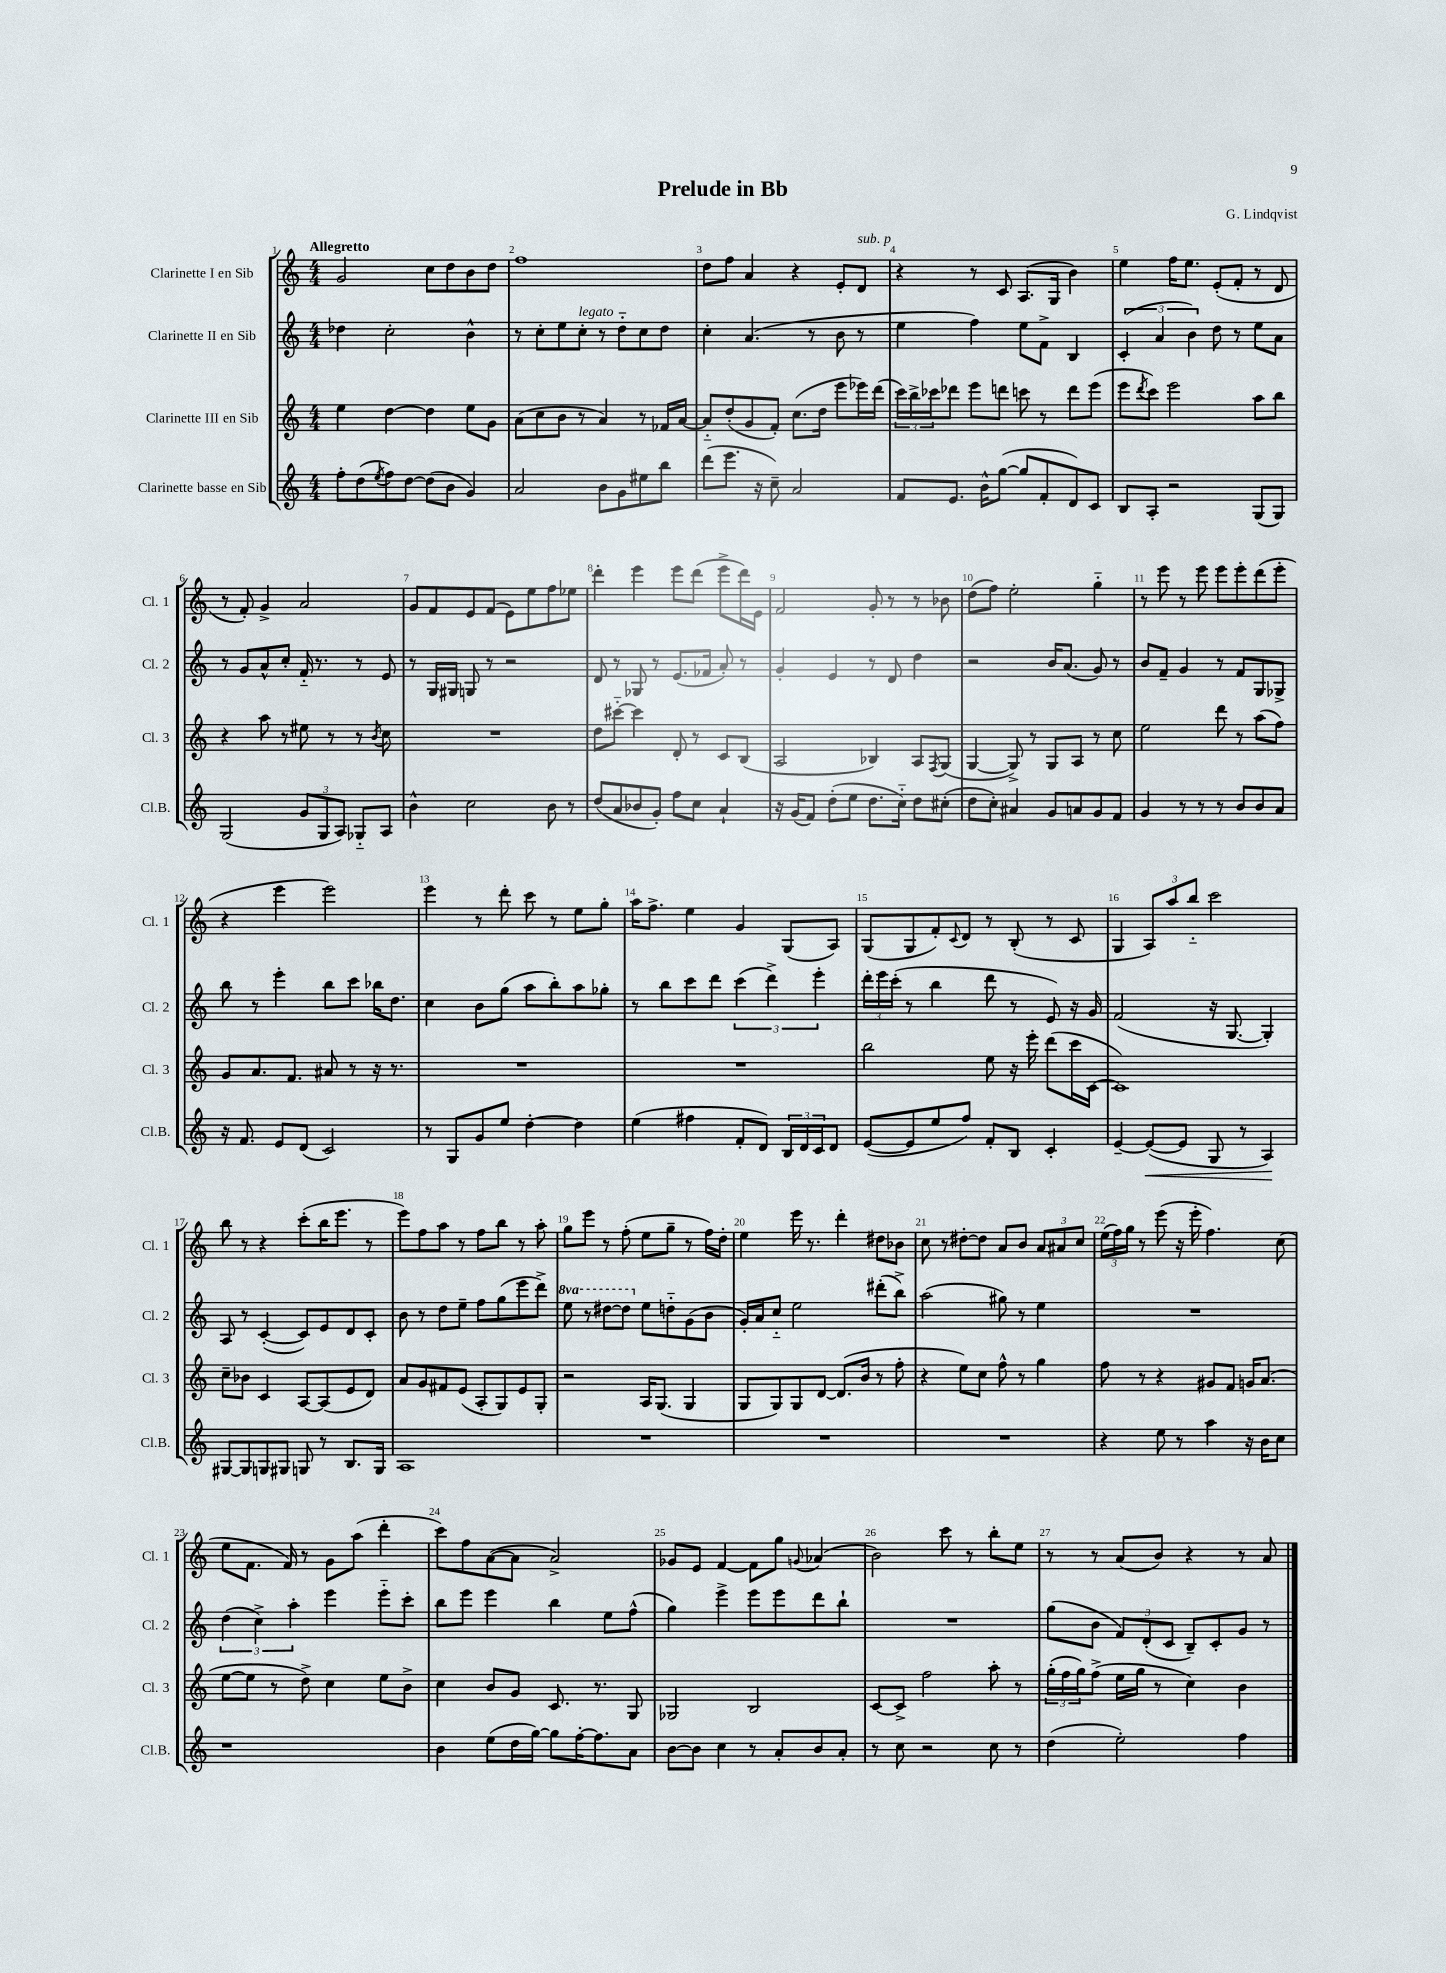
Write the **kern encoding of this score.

**kern	**kern	**kern	**kern
*staff4	*staff3	*staff2	*staff1
*clefG2	*clefG2	*clefG2	*clefG2
*k[]	*k[]	*k[]	*k[]
*M4/4	*M4/4	*M4/4	*M4/4
8ff'	4ee	4dd-	2g
(8dd	.	.	.
8qee	.	.	.
8ff)	[4dd	2cc'	.
[8dd	.	.	.
(8dd]	4dd]	.	8cc
8b	.	.	8dd
4g)	8ee	4b^^	8b
.	8g	.	8dd
=	=	=	=
2a	(8a	8r	1ff
.	8cc	8cc'	.
.	8b	8ee	.
.	8r	8cc'	.
8b	4a)	8r	.
8g	.	8dd'~	.
8ee#	8r	8cc	.
8bb	16f-	8dd	.
.	[16a	.	.
=	=	=	=
(8ddd	8a'~]	4cc'	8dd
8.eee	(8dd'	.	8ff
.	8g	(4.a	4a
16r	.	.	.
8cc~)	8f')	.	.
2a	(8.cc	.	4r
.	.	8r	.
.	16dd	.	.
.	8eee	8b	8e'
.	16eee-)	8r	8d
.	(16ddd	.	.
=	=	=	=
8f	24ccc)	4ee	4r
.	24bb^	.	.
.	24ccc-	.	.
8.e	8ddd-	.	.
.	8eee	4ff)	8r
16b^^	.	.	.
([8gg	8ddd	.	8c
8gg]	8ccc	8ee	(8.A
8f'	8r	8f^	.
.	.	.	16G
8d)	8ddd	4B	4b)
8c	(8eee	.	.
=	=	=	=
8B	8eee	(6c'	4ee
.	8qddd	.	.
8A'	8ccc)	.	.
.	.	6a	.
2r	2eee	.	16ff
.	.	.	8.ee
.	.	6b)	.
.	.	8dd	(8e'
.	.	8r	8f'
(8G	8aa	8ee	8r
8G)	8bb	8a	8d
=	=	=	=
(2G	4r	8r	8r
.	.	8g	8f')
.	8aa	8a^^	4g^
.	8r	8cc'	.
12g	8ee#	16f'~	2a
.	.	8.r	.
12G	.	.	.
.	8r	.	.
12A)	.	.	.
8G-'~	8r	8r	.
.	8qb	.	.
8A	8cc	8e	.
=	=	=	=
4b^^	1r	8r	8g
.	.	16G	8f
.	.	16G#	.
2cc	.	8G	8e
.	.	8r	(8f
.	.	2r	8e)
.	.	.	8ee
8b	.	.	8ff
8r	.	.	8ee-
=	=	=	=
(8dd	8dd	8d	4ddd'
8a	[8ccc#'~	8r	.
8b-	4ccc#]	8G-	4eee
8g')	.	8r	.
8ff	8d'	(8.e	8eee
8cc	8r	.	(8ddd
.	.	16f-	.
4a`	8c	8a')	8eee^
.	(8B	8r	16ddd)
.	.	.	16e
=	=	=	=
16r	2A	4g'	2f
(16g	.	.	.
8f)	.	.	.
(8dd'	.	4e	.
8ee	.	.	.
8.dd	4B-)	8r	8g'
.	.	8d	8r
16cc'~)	.	.	.
8dd	8A	4dd	8r
.	8qF	.	.
(8cc#'	(8G	.	8b-
=	=	=	=
8dd	[4G	2r	(8dd
8cc')	.	.	8ff)
4a#	8G^])	.	2ee'
.	8r	.	.
8g	8G	16b	.
.	.	(8.a	.
8a	8A	.	.
8g	8r	8g)	4gg'~
8f	8cc	8r	.
=	=	=	=
4g	2ee	8b	8r
.	.	8f~	8eee
8r	.	4g	8r
8r	.	.	8eee
8r	8ddd	8r	8eee
8b	8r	8f	8eee'
8b	(8aa	8G	(8ddd
8a	8ff)	8G-^	8eee'
=	=	=	=
16r	8g	8bb	4r
8.f	.	.	.
.	8.a	8r	.
8e	.	4eee'	4eee
.	8.f	.	.
(8d	.	.	.
2c)	8a#	8bb	2eee)
.	8r	8ccc	.
.	16r	16bb-	.
.	8.r	8.dd	.
=	=	=	=
8r	1r	4cc	4eee
8G	.	.	.
8g	.	8b	8r
8ee	.	(8gg	8ddd'
[4dd'	.	8aa	8ccc
.	.	8bb')	8r
4dd]	.	8aa	8ee
.	.	8gg-'	8gg'
=	=	=	=
(4ee	1r	8r	16aa
.	.	.	8.ff^
.	.	8bb	.
4ff#	.	8ccc	4ee
.	.	8ddd	.
8f'	.	(6ccc	4g
8d)	.	.	.
.	.	6ddd^)	.
24B	.	.	(8G
24d	.	.	.
24c	.	6eee'	.
8d	.	.	8A)
=	=	=	=
([8e	2bb	24ddd'	(8G
.	.	24eee	.
.	.	(24ccc'	.
8e]	.	8r	8G
8ee	.	4bb	8f')
.	.	.	8qqc
8ff)	.	.	8d
8f'	8ee	8ddd	8r
8B	16r	8r	(8B'
.	16eee'	.	.
4c'	(8ddd	8e)	8r
.	16ccc	16r	8c
.	[16c	16g	.
=	=	=	=
[4e~	1c])	(2f	4G
(8e_	.	.	12A)
.	.	.	12aa
8e]	.	.	.
.	.	.	12bb'~
8G	.	16r	2ccc
.	.	[8.G	.
8r	.	.	.
4A)	.	4G'])	.
=	=	=	=
[8G#	8cc~	8A	8bb
8G#]	8b-	8r	8r
8G	4c	([4c'	4r
8G#	.	.	.
8G	[8A	8c])	(8ccc'
8r	(8A]	8e	16bb
.	.	.	8.eee
8.B	8e	8d	.
.	8d)	8c'	8r
16G	.	.	.
=	=	=	=
1A	8a	8b	8eee)
.	8g	8r	8ff
.	8f#	8dd	8aa
.	(8e	8ee~	8r
.	8A'	8ff	8ff
.	8G)	(8gg	8bb
.	8e	8eee	8r
.	8G'	8ddd^)	8aa'
=	=	=	=
1r	2r	8eee	8gg
.	.	8r	8eee
.	.	[8ddd#	8r
.	.	8ddd#]	(8ff'
.	16A	8ee	8ee
.	(8.G	.	.
.	.	8dd'~	8gg~
.	4G	(8g	8r
.	.	8b	16ff)
.	.	.	16dd'
=	=	=	=
1r	8G	16g')	4ee
.	.	16a	.
.	8G)	8cc'~	.
.	8G	2ee	16eee
.	.	.	8.r
.	[8d	.	.
.	(8.d]	.	4ddd'
.	16b	.	.
.	8r	(8ddd#'	8dd#
.	8ff'	8bb^)	8b-
=	=	=	=
1r	4r	(2aa	8cc
.	.	.	8r
.	8ee)	.	[8dd#'
.	8cc	.	8dd#]
.	8ff^^	8gg#)	8a
.	8r	8r	8b
.	4gg	4ee	12a
.	.	.	12a#
.	.	.	12cc
=	=	=	=
4r	8ff	1r	(24ee
.	.	.	24ff)
.	.	.	24gg
.	8r	.	8r
8ee	4r	.	(8eee
8r	.	.	16r
.	.	.	16eee'
4aa	8g#	.	4.ff)
.	8f	.	.
16r	16g	.	.
16b	(8.a	.	.
8cc	.	.	(8cc
=	=	=	=
1r	[8ee	(6dd	8ee
.	8ee]	.	8.f
.	.	6cc^)	.
.	8r	.	.
.	.	.	16f)
.	.	6aa'	.
.	8dd^)	.	8r
.	4cc	4eee	8g
.	.	.	(8aa
.	8ee	8eee'~	4ddd'
.	8b^	8ccc'	.
=	=	=	=
4b	4cc	8bb	8ccc)
.	.	8eee	8ff
(8ee	8b	4eee	([8a
16dd	8g	.	8a]
[16gg)	.	.	.
8gg]	8.c	4bb	2a^)
[16ff'	.	.	.
8.ff]	8.r	.	.
.	.	8ee	.
8a	8G	(8ff^^	.
=	=	=	=
[8b	2G-	4gg)	8g-
8b]	.	.	8e
4cc	.	4eee^	[4f
8r	2B	8eee	8f]
8a'	.	8eee	8gg
.	.	.	8qqg
8b	.	8ddd	(4a-
8a'	.	8bb`	.
=	=	=	=
8r	[8c	1r	2b)
8cc	8c^]	.	.
2r	2ff	.	.
.	.	.	8ccc
.	.	.	8r
8cc	8aa'	.	8bb'
8r	8r	.	8ee
=	=	=	=
(4dd	(24gg'	(8gg	8r
.	24ff	.	.
.	24gg)	.	.
.	(8ff^	8b	8r
2ee')	16ee	12f)	(8a
.	16gg	.	.
.	.	(12d'	.
.	8r	.	8b)
.	.	12c	.
.	4cc)	8B~)	4r
.	.	8c'	.
4ff	4b	8g	8r
.	.	8r	8a
==	==	==	==
*-	*-	*-	*-
